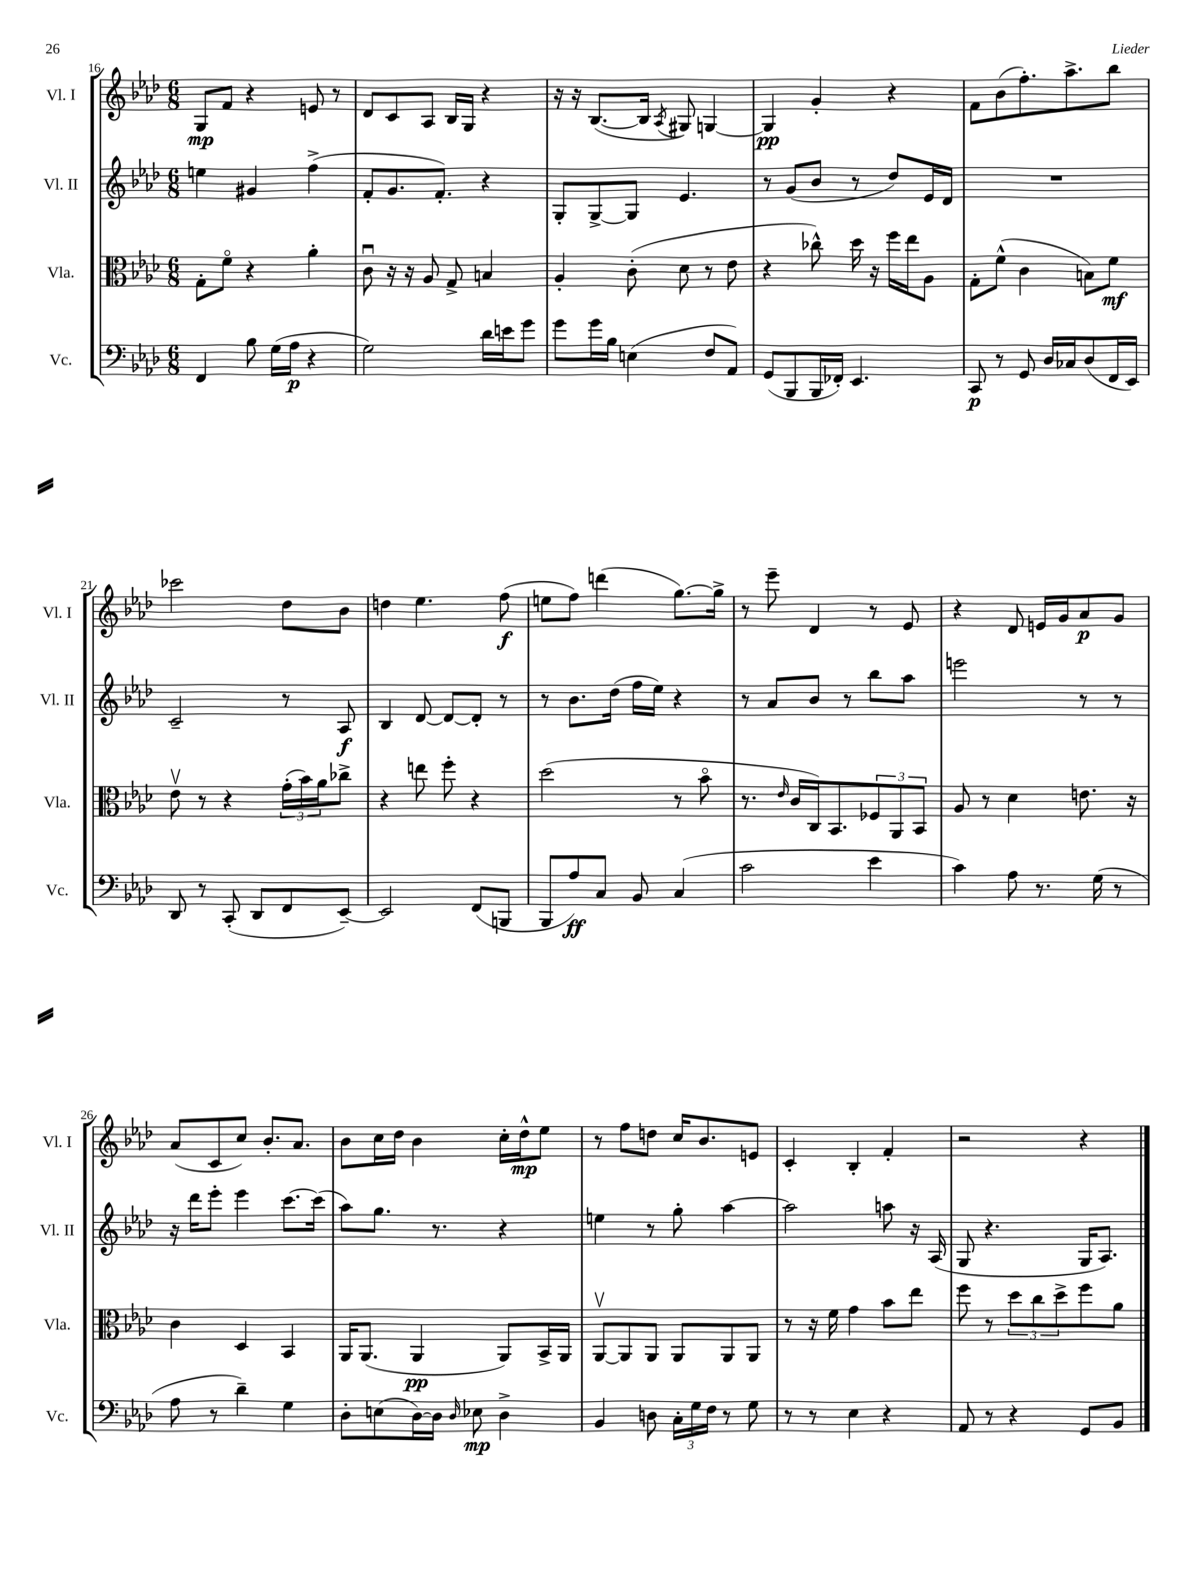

**kern	**kern	**kern	**kern
*staff4	*staff3	*staff2	*staff1
*clefF4	*clefC3	*clefG2	*clefG2
*k[b-e-a-d-]	*k[b-e-a-d-]	*k[b-e-a-d-]	*k[b-e-a-d-]
*M6/8	*M6/8	*M6/8	*M6/8
4FF	8G'	4ee	8G
.	8fo	.	8f
8B-	4r	4g#	4r
(16G	.	.	.
16A-	.	.	.
4r	4a-'	(4ff^	8e
.	.	.	8r
=	=	=	=
2G)	8cu	8f'	8d-
.	16r	8.g	8c
.	16r	.	.
.	8A-	.	8A-
.	.	8.f')	.
.	8G^	.	16B-
.	.	.	16G
16d-	4B	4r	4r
16e	.	.	.
8g	.	.	.
=	=	=	=
8g	4A-'	8G'	16r
.	.	.	16r
16g	.	[8G^	([8.B-
16B-	.	.	.
(4E	(8c'	8G]	.
.	.	.	16B-]
.	.	.	8qA-
.	8d-	4.e-	8G#)
8F	8r	.	[4G
8AA-)	8e-	.	.
=	=	=	=
(8GG	4r	8r	4G]
8BBB-	.	(8g	.
16BBB-	8cc-^^)	8b-	4g'
16FF-')	.	.	.
4.EE-	16dd-	8r	.
.	16r	.	.
.	16ff	8dd-)	4r
.	16ee-	.	.
.	8A-	16e-	.
.	.	16d-	.
=	=	=	=
8CC	8G'	2.r	8f
8r	(8f^^	.	(8b-
8GG	4c	.	8.ff')
16D-	.	.	.
16C-	.	.	8.aa-^
(8D-	8B)	.	.
16FF	8f	.	8bb-
16EE-)	.	.	.
=	=	=	=
8DD-	8e-v	2c~	2ccc-
8r	8r	.	.
(8CC'	4r	.	.
8DD-	.	.	.
8FF	(24g'	8r	8dd-
.	24b-)	.	.
.	24a-	.	.
[8EE-~)	8cc-^	8A-	8b-
=	=	=	=
2EE-]	4r	4B-	4dd
.	8ee	[8d-	4.ee-
.	8ff'	8d-_	.
(8FF	4r	8d-']	.
8BBB	.	8r	(8ff
=	=	=	=
8BBB-	(2dd-	8r	8ee
8A-)	.	8.b-	8ff)
8C	.	.	(4ddd
.	.	(16dd-	.
8BB-	.	16ff	.
.	.	16ee-)	.
(4C	8r	4r	[8.gg)
.	8b-o	.	.
.	.	.	16gg^]
=	=	=	=
2c	8.r	8r	8r
.	.	8a-	8eee-~
.	16qqe-	.	.
.	16c	.	.
.	16C)	8b-	4d-
.	8.BB-	.	.
.	.	8r	.
4e-	12F-	8bb-	8r
.	12AA-	.	.
.	.	8aa-	8e-
.	12BB-	.	.
=	=	=	=
4c)	8A-	2eee	4r
.	8r	.	.
8A-	4d-	.	8d-
8.r	.	.	16e
.	.	.	16g
.	8.e	8r	8a-
(16G	.	.	.
8r	.	8r	8g
.	16r	.	.
=	=	=	=
8A-	4c	16r	(8a-
.	.	16ddd-	.
8r	.	8eee-'	8c
4d-~)	4D-	4eee-	8cc)
.	.	.	8.b-'
4G	4BB-	[8.ccc	.
.	.	.	8.a-
.	.	(16ccc]	.
=	=	=	=
8D-'	16AA-	8aa-)	8b-
.	(8.AA-	.	.
(8E	.	8.gg	16cc
.	.	.	16dd-
[16D-)	4AA-	.	4b-
16D-]	.	8.r	.
16qqD-	.	.	.
8E-	.	.	.
4D-^	8AA-)	4r	16cc'
.	.	.	16dd-^^
.	16BB-^	.	8ee-
.	16AA-	.	.
=	=	=	=
4BB-	[8AA-v	4ee	8r
.	8AA-]	.	8ff
8D	8AA-	8r	8dd
24C'	8AA-	8gg'	16cc
24G	.	.	.
.	.	.	8.b-
24F	.	.	.
8r	8AA-	[4aa-	.
8G	8AA-	.	8e
=	=	=	=
8r	8r	2aa-]	4c'
8r	16r	.	.
.	16f	.	.
4E-	4g	.	4B-'
4r	8b-	8aa	4f'
.	8ee-	16r	.
.	.	(16A-	.
=	=	=	=
8AA-	8ff	8G	2r
8r	8r	4.r	.
4r	12dd-	.	.
.	12cc	.	.
.	12dd-^	.	.
8GG	8ff	16G	4r
.	.	8.A-)	.
8BB-	8a-	.	.
==	==	==	==
*-	*-	*-	*-
